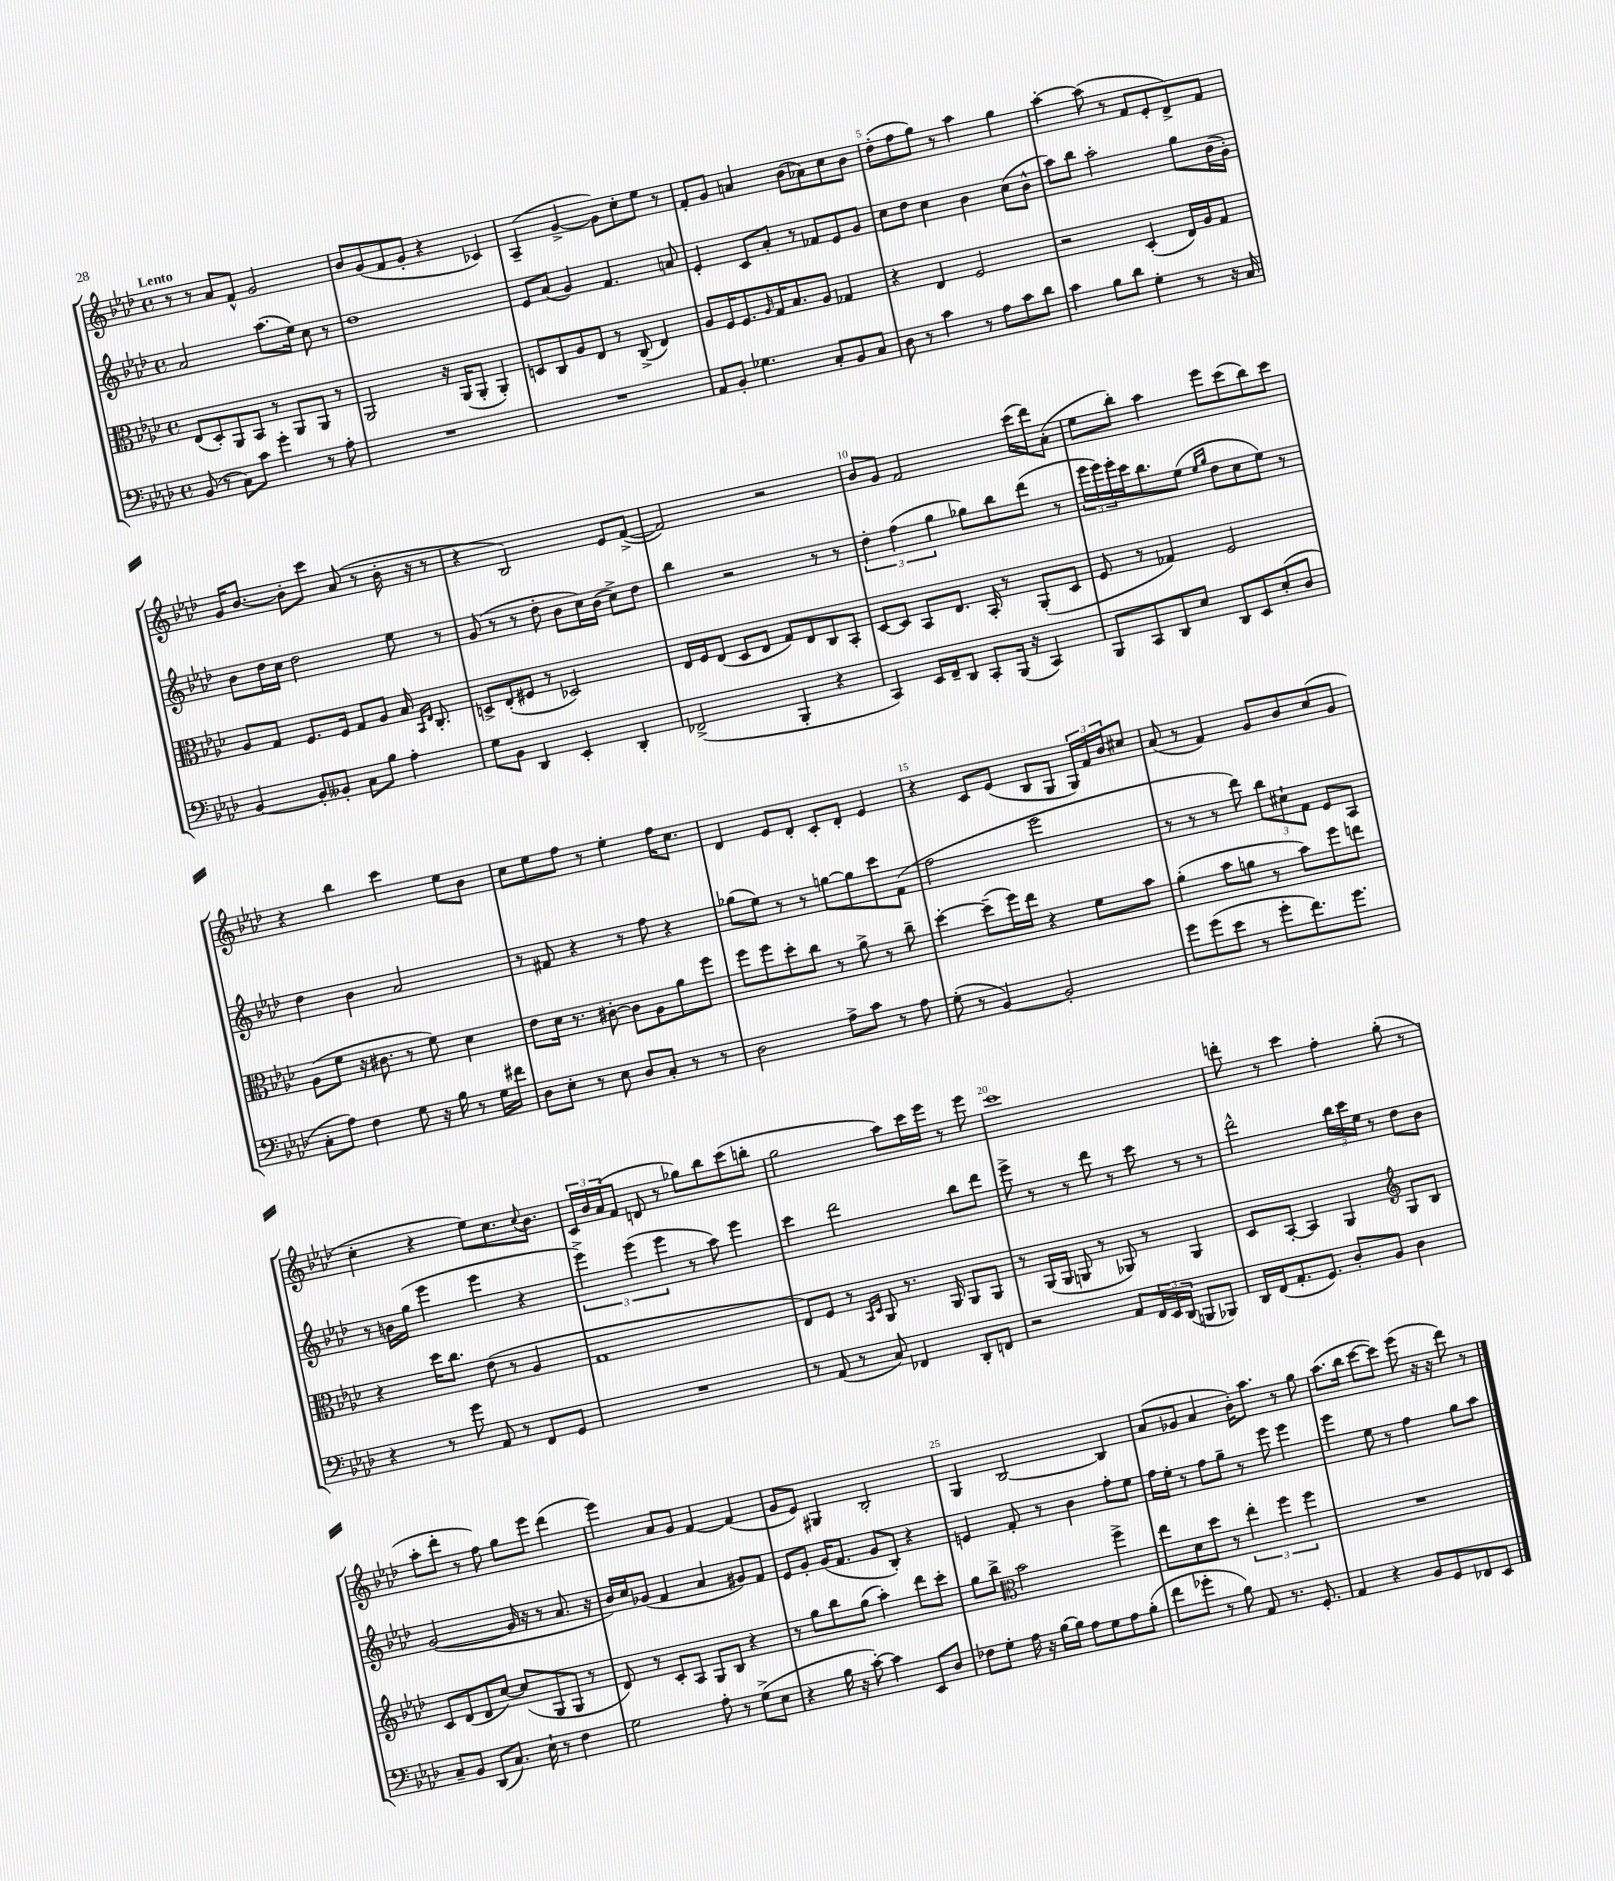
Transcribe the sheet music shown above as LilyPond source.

<<
\new StaffGroup <<
\new Staff = "s0" {
    \clef treble \key aes \major \defaultTimeSignature \time 4/4 \tempo "Lento"
    r8 r8 aes'8 f'8-^ g'2 |
    bes'8 g'8( f'8 g'8-. r4 ces'4) |
    aes4--( g'4~-> g'8) c''8-. ees''8 r8 |
    f'8-. g'8 a'4 bes'8( aes'8) c''8 bes'8 |
    des''8-.( f''8 g''8) r8 aes''4 g''4 |
    aes''4~-. aes''8( r8 f'8 ees'8-. des'8->) f'8 |
    g'16 bes'8.~ bes'8-. c'''8 aes'8( r8 bes'16-. r16 r8 |
    r4 bes2) ees'8 f'8~->( |
    f'2) r2 |
    bes'8 g'8 f'2 c'''16( des'''16) aes'8-.( |
    ees''8 bes''8-.) aes''4 ees'''8 c'''8( bes''8) c'''8 |
    r4 bes''4 c'''4 ees''8 bes'8 |
    c''8 ees''8 f''8 r8 ees''4-. f''16 c''8. |
    des'4 ees'8 des'8-. c'8-. des'8-. ees'4 |
    r4 c'8 ees'8( bes8 g8 \tuplet 3/2 { g16) f'16 bes'16 } cis''8 |
    aes'8( r8 f'4) g'8 bes'8 c''8( g'8 |
    c''4-. r4 ees''8) c''8. \appoggiatura { c''8 } bes'8. |
    \tuplet 3/2 { c'16 bes'16 aes'16( } f'8 d'8 r8 ges''8) bes''8 c'''8( b''8-. |
    g''2 aes''8) c'''16 ees'''16 r8 ees'''8 |
    c'''1 |
    d'''8-. r8 c'''4 f''4-. g''8-.( r8 |
    aes''8-. des'''8-. r8 f''8) g''8 ees'''8 des'''4( |
    ees'''4) aes'8 g'8 f'4~ f'4( |
    g'8 ees'8) gis4 bes2-. |
    g4 bes2~ bes4 |
    aes'8( ges'8 aes'4 bes'16-.) aes''8. r8 g''8 |
    aes''8.( bes''16 c'''8~ c'''8) ees'''8( r16 r16 des'''8) r8 \bar "|." |
}
\new Staff = "s1" {
    \clef treble \key aes \major \defaultTimeSignature \time 4/4
    aes'2 aes''8.( ees''16) c''8 r8 |
    des''1 |
    ees'8 aes'8( g'4) f'4. a'8 |
    ees'4-. c'8 aes'8-. r8 fes'8 ees'8 g'8 |
    c''8 des''8 c''4 bes'4 c''8( bes'8-^ |
    aes''8) bes''8 aes''2-. g''8 bes'16( g'16-.) |
    bes'8 des''16 c''16 des''2 ees''8 r8 |
    g'8( r8 r8 des''8-. bes'8 c''16) bes'16( c''8->) des''8 |
    bes''4 r2 r8 r8 |
    \tuplet 3/2 { des''4-. f''4( g''4 } ges''8) bes''8 des'''8( r8 |
    \tuplet 3/2 { ees'''16 ees'''16) ees'''16-. } c'''16 bes''8. ees''8( \grace { ees''16 g''16 } des''8 c''8 ees''8) r8 |
    des''4 bes'4 aes'2 |
    r8 fis'8 r4 r8 f''8 r4 |
    ges''8( ees''8) r8 r8 g''8~ g''8 c'''8 f'8( |
    f''2 ees'''2 |
    r8 r8 r8 des'''8) \tuplet 3/2 { bes''8 cis''8-! f'8 } ees'8 aes8 |
    r8 b'16 g''16( ees'''4 ees'''4 r4 |
    \tuplet 3/2 { ees'''4->) ees'''4( ees'''4 } r8 aes''8) ees'''4 |
    c'''4 des'''2 bes''8 des'''8 |
    ees'''8-> r8 r8 des'''8 r8 c'''8 r8 r8 |
    des'''2-^ \tuplet 3/2 { bes''16 c'''16 ees''16 } r8 des''8 bes'8 |
    g'2~( g'16 r16 r8 aes'8. r16 |
    bes'16) c''16 ges'8( f'4 aes'4 gis'8) f'8 |
    ees'8 g'8-. g'16( f'8. g'8 bes8-.) r4 |
    e'4 f'8-. r8 bes'4 f''8-. ees''8 |
    f''16 ees''16-. r8 f''8 g''8-- r8 ees'''8 ees'''4 |
    ees'''4 ees''8 r8 f''4 g''8 aes''8 \bar "|." |
}
\new Staff = "s2" {
    \clef alto \key aes \major \defaultTimeSignature \time 4/4
    ees8( des8-.) aes,8 bes,8 r8 aes,8 aes,8 r8 |
    aes,2 r16 aes,16( aes,8-. aes,4-.) |
    d8 c8 aes8 ees8 r8 c8->( ees4) |
    aes8 f16 f8. \grace { aes16 } g16 bes8. aes8 ges4 |
    r4 ees4 f2 |
    r2 des4-.( ees16) aes16 g8 |
    aes8 g8 f8. f16 g8 aes8 bes16 \grace { bes,16 ees16 } c8.-. |
    d8-> ees8-.( fis8 r8 des2) |
    ees16 f16 ees8( des8 ees8 g8) ees8 c8 bes,8-. |
    des8~ des8 bes,8 ees8. bes,16-. r8 aes,8-.( des8 |
    f8 r8 ges4) f2 |
    aes8( f'8 r16 cis'8. r8 f'8) des'4 |
    ees'8 des'16 r8. cis'8~-. cis'8 aes8 aes'8 f''8 |
    f''8 f''8 des''8-. c''8 r8 aes'8-> r8 c''8-- |
    des''4~-. des''8--( f''16) ees''16 r4 f'8 bes'8 |
    aes'4-.( bes'8 a'8 r8 bes'8) f''8 e''8 |
    r4 des''16 c''8. ees'8( r8 aes4 |
    g1 |
    ees8) f8 r8 \grace { bes,16 des16 } aes,8 r8. aes,16 aes,8 aes,8 |
    r8 aes,16( aes,16 a,8 r8 aes,8) r8 aes,4 |
    des8 bes,8~-. bes,4 aes,4 \clef treble g8 bes8 |
    c'8 des'8( des'8 c''8~) c''8( g8 g8 r8 |
    des'8) r8 c'8-. aes8 g8 bes8 r4 |
    r8 g''8 bes''8 g''8( aes''4-.) des'''8 c'''8-. |
    g''8 bes''8-> \clef alto bes'2 f''4-> |
    ees''8 des'8 des''8 r8 \tuplet 3/2 { ees''4-. f''4 f''4 } |
    R1 \bar "|." |
}
\new Staff = "s3" {
    \clef bass \key aes \major \defaultTimeSignature \time 4/4
    bes,8( r8 c8) c'8 g'4-. r8 aes8-. |
    R1 |
    R1 |
    aes,8 bes,8-. ges4. c8-. bes,8 c8 |
    des8 r8 c'4 r8 aes8 c'8 des'8 |
    c'4 bes8 des'8 g4-. r8 r16 c16 |
    bes,4~ bes,8-. beses,8-. c8 bes8 aes4-. |
    g8 bes,8 des,4 ees,4-. des,4-. |
    fes,2->( bes,,4-. r4 |
    c,4) ees,16 f,16-- des,8 c,8-. bes,,16( r16 c,4) |
    bes,,8 c,8 des,8 ees8 des,8 ees,8 ees8-.( des8 |
    c8-. aes8) f4 g8 r16 bes16 r8 g16 fis'16 |
    des8 ees8-. r8 ees8 des8 c8-. r8 r8 |
    des2 aes8-> c'8 r8 aes8 |
    g8-.( r8 bes,4~) bes,2-. |
    g'8 g'8( ees'8 r8 g'8-. f'8.) g'8. |
    r4 r8 g'8 aes,8 r8 f,8 g,8 |
    R1 |
    r8 aes,8( r8 c8) fes,4 des,8-. f,8 |
    r2 aes,8 \tuplet 3/2 { f,16 ees,16 des,16( } b,,8 bes,,8) |
    des,16 f,16( aes,8.-. g,8.) des8-. bes,8 des4 |
    c8-- bes,8 des,8( c8.) ees16-! r8 f4 |
    g2 aes8-. r8 g8->( ees8 |
    r4 bes16 r16 c'8~-.) c'4 ees,8 des8 |
    fes8 g8-. aes16 r16 bes16~ bes16 aes8 g8 aes8 bes8-.( |
    f'8 ges'8-. r8 bes8) aes,8 r8. g,8.-. |
    aes,4 r4 bes,8 g,8 fes,8 ees,8 \bar "|." |
}
>>
>>
\layout { \context { \Score \override BarNumber.break-visibility = ##(#f #t #t) barNumberVisibility = #(every-nth-bar-number-visible 5) } }
